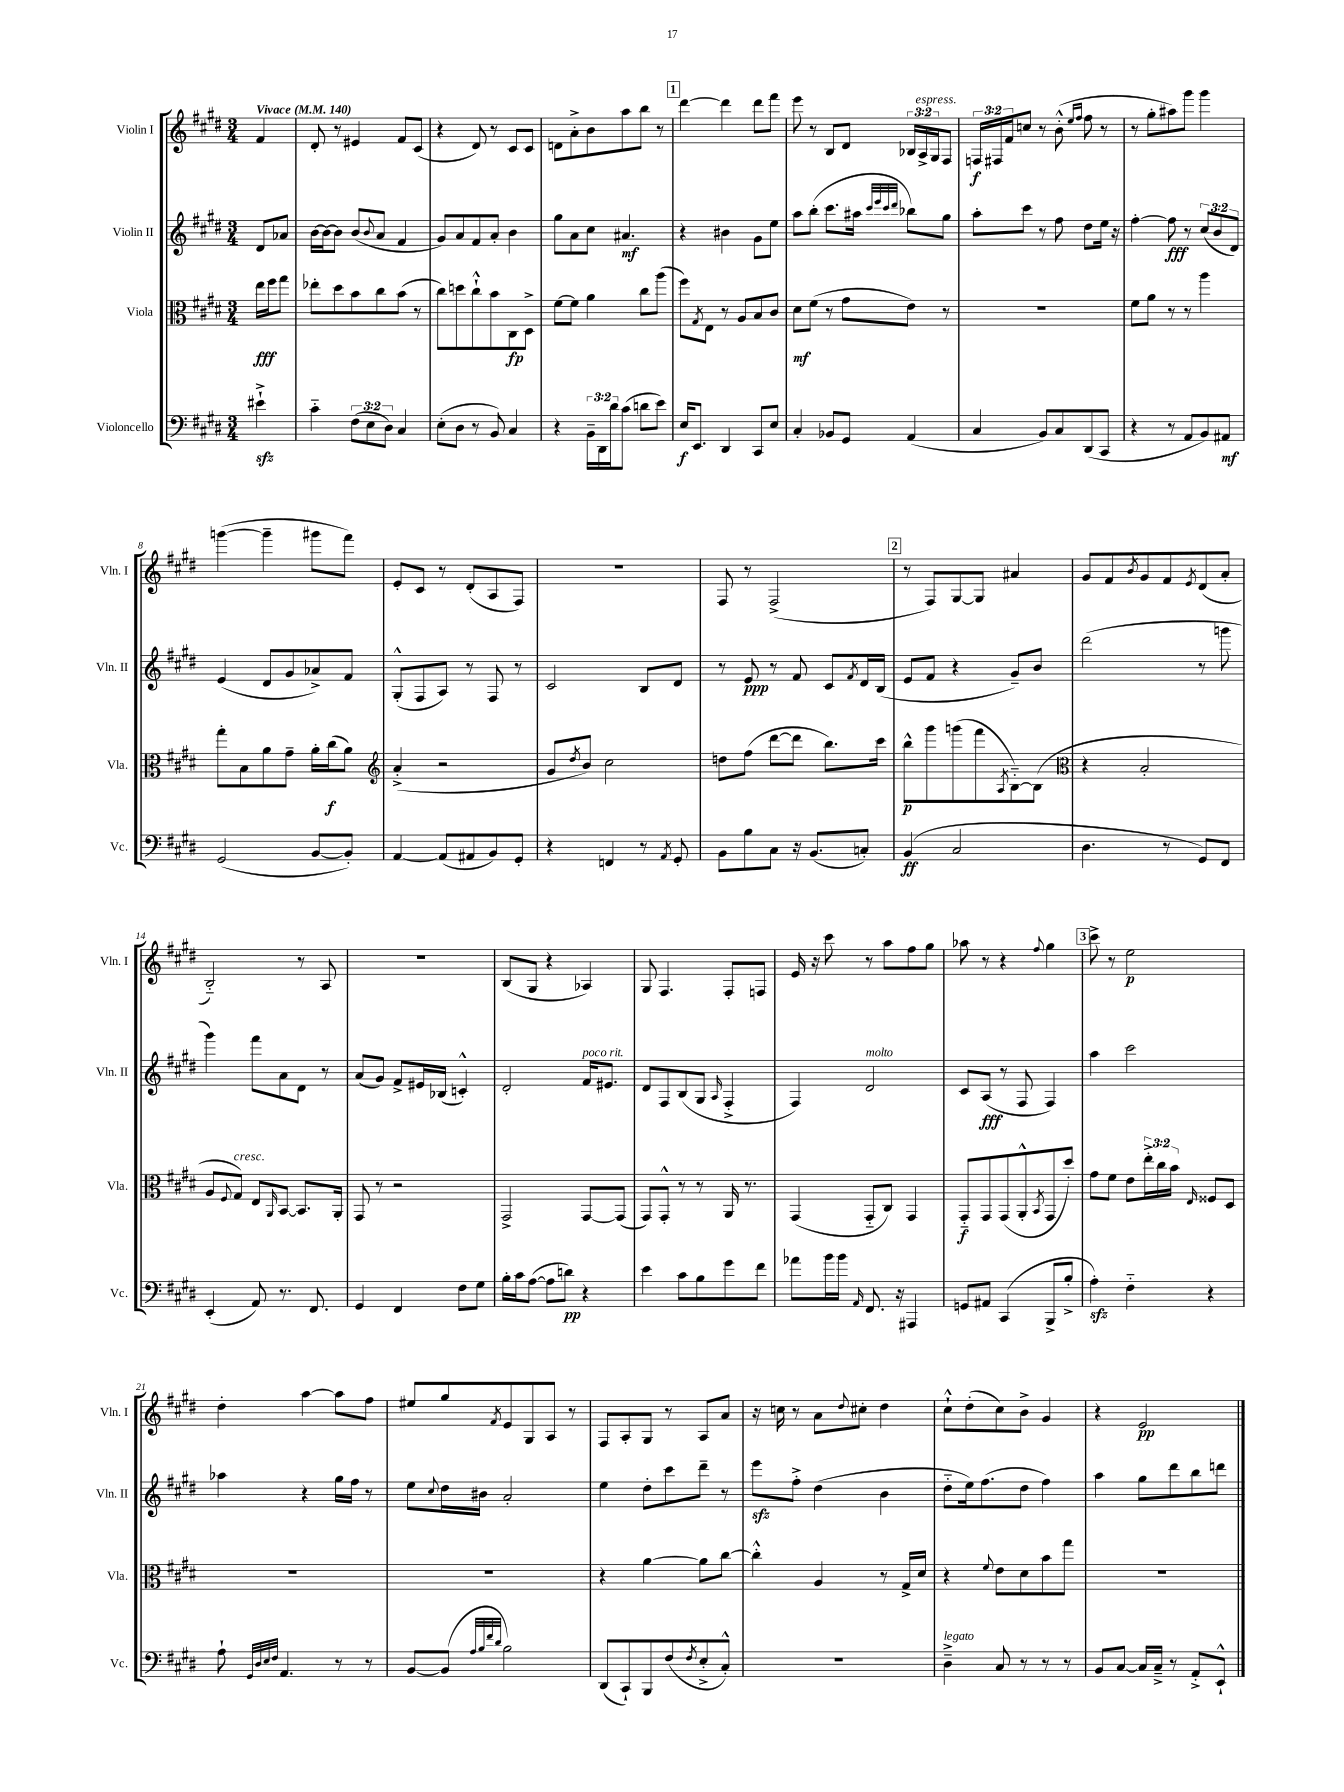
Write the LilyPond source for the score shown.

<<
\new StaffGroup <<
\new Staff = "s0" \with { instrumentName = "Violin I" shortInstrumentName = "Vln. I" } {
    \clef treble \key e \major \numericTimeSignature \time 3/4 \override Staff.TupletNumber.text = #tuplet-number::calc-fraction-text \partial 4 \tempo "Vivace" 4 = 140
    fis'4 |
    dis'8-. r8 eis'4 fis'8 cis'8( |
    r4 dis'8) r8 cis'8 cis'8 |
    d'8 a'8-.-> b'8 a''8 b''8 r8 |
    \mark \markup { \box "1" } dis'''4~ dis'''4 dis'''8 fis'''8 |
    e'''8 r8 b8 dis'8 \tuplet 3/2 { bes16 a16->^\markup { \italic "espress." } gis16 } fis8 |
    \tuplet 3/2 { f16\f fis16 fis'16 } c''8 r8 b'8-.-^( \grace { e''16 fis''16 } fis''8 r8 |
    r8 gis''8-. ais''8) gis'''8 gis'''4 |
    g'''4~( g'''4-- gis'''8 fis'''8) |
    e'8-. cis'8 r8 dis'8-.( a8 fis8) |
    R2. |
    fis8 r8 fis2->( |
    \mark \markup { \box "2" } r8 fis8) gis8~ gis8 ais'4 |
    gis'8 fis'8 \acciaccatura { b'8 } gis'8 fis'8 \acciaccatura { e'8 } dis'8( a'8-. |
    b2-_) r8 a8 |
    R2. |
    b8( gis8 r4 aes4) |
    gis8 fis4. fis8-. f8 |
    e'16 r16 cis'''8 r8 a''8 fis''8 gis''8 |
    aes''8 r8 r4 \appoggiatura { fis''8 } gis''4 |
    \mark \markup { \box "3" } cis'''8-> r8 e''2\p |
    dis''4-. a''4~ a''8 fis''8 |
    eis''8 gis''8 \acciaccatura { fis'8 } e'8 gis8 a8 r8 |
    fis8 a8-. gis8 r8 a8 a'8 |
    r16 c''16 r8 a'8 \appoggiatura { dis''8 } cis''8-. dis''4 |
    cis''8-!-^ dis''8-.( cis''8) b'8-> gis'4 |
    r4 e'2\pp \bar "|." |
}
\new Staff = "s1" \with { instrumentName = "Violin II" shortInstrumentName = "Vln. II" } {
    \clef treble \key e \major \numericTimeSignature \time 3/4 \override Staff.TupletNumber.text = #tuplet-number::calc-fraction-text \partial 4
    dis'8 aes'8 |
    b'16~ b'16~ b'8 b'8( \appoggiatura { b'8 } a'8 fis'4 |
    gis'8) a'8 fis'8 a'8-. b'4 |
    gis''8 a'8 cis''8 ais'4.\mf |
    \mark \markup { \box "1" } r4 bis'4 gis'8 e''8 |
    a''8 b''8-.( cis'''8. ais''16 \grace { cis'''32 e'''32 cis'''32 dis'''32 } bes''8) gis''8 |
    a''8-. cis'''8 r8 fis''8 dis''8 e''16 r16 |
    fis''4~-. fis''8\fff r8 \tuplet 3/2 { cis''8( b'8 dis'8) } |
    e'4( dis'8 gis'8 aes'8->) fis'8 |
    gis8-.-^( fis8 a8) r8 fis8 r8 |
    cis'2 b8 dis'8 |
    r8 e'8\ppp r8 fis'8 cis'8 \acciaccatura { fis'8 } dis'16 b16( |
    \mark \markup { \box "2" } e'8 fis'8 r4 gis'8--) b'8 |
    dis'''2( r8 g'''8 |
    gis'''4) fis'''8 a'8 dis'8 r8 |
    a'8( gis'8) fis'8-> eis'16 bes16( c'4-.-^) |
    dis'2-. fis'16^\markup { \italic "poco rit." } eis'8. |
    dis'8 fis8 b8( gis8 \grace { a16 } fis4-.-> |
    fis4) dis'2^\markup { \italic "molto" } |
    cis'8 a8\fff( r8 fis8 fis4) |
    \mark \markup { \box "3" } a''4 cis'''2 |
    aes''4 r4 gis''16 fis''16 r8 |
    e''8 \appoggiatura { cis''8 } dis''16 bis'16 a'2-. |
    e''4 dis''8-. cis'''8 dis'''8-- r8 |
    e'''8\sfz fis''8-.-> dis''4( b'4 |
    dis''8-_ e''16) fis''8.( dis''8 fis''4) |
    a''4 gis''8 dis'''8 b''8 d'''8 \bar "|." |
}
\new Staff = "s2" \with { instrumentName = "Viola" shortInstrumentName = "Vla." } {
    \clef alto \key e \major \numericTimeSignature \time 3/4 \override Staff.TupletNumber.text = #tuplet-number::calc-fraction-text \partial 4
    e''16\fff fis''16 gis''8 |
    ees''8-. dis''8 b'8 cis''8 b'8( r8 |
    cis''8) d''8 cis''8-!-^ b'8 cis8\fp dis8-> |
    fis'8~ fis'8 a'4 cis''8 a''8( |
    \mark \markup { \box "1" } fis''8) \acciaccatura { gis8 } e8 r8 a8 b8 cis'8 |
    dis'8\mf fis'8( r8 gis'8 e'8) r8 |
    R2. |
    fis'8 a'8 r8 r8 a''4 |
    gis''8-. b8 a'8 gis'8-- a'16-. cis''16\f( a'8) |
    \clef treble a'4-.->( r2 |
    gis'8 \acciaccatura { dis''8 } b'8) cis''2 |
    d''8 fis''8( dis'''8~ dis'''8 b''8.) cis'''16 |
    \mark \markup { \box "2" } b''8-^\p gis'''8 g'''8( fis'''8 \acciaccatura { a8 } b8~-_) b8( |
    \clef alto r4 b2-. |
    a8 \appoggiatura { fis8 } gis8^\markup { \italic "cresc." }) e8 \grace { a,16 } b,8~ b,8. a,16-. |
    gis,8 r8 r2 |
    gis,2-> gis,8~ gis,8( |
    gis,8) gis,8-.-^ r8 r8 a,16 r8. |
    gis,4( gis,8-_ cis8) gis,4 |
    gis,8-_\f gis,8 gis,8( a,8-.-^ \acciaccatura { b,8 } gis,8 dis''8-.) |
    \mark \markup { \box "3" } gis'8 fis'8 e'8 \tuplet 3/2 { e''16-.-> cis''16 b'16 } \grace { e16 } fisis8 dis8 |
    R2. |
    R2. |
    r4 a'4~ a'8 cis''8~ |
    cis''4-.-^ a4 r8 gis16-> dis'16 |
    r4 \appoggiatura { fis'8 } e'8 dis'8 b'8 gis''8 |
    R2. \bar "|." |
}
\new Staff = "s3" \with { instrumentName = "Violoncello" shortInstrumentName = "Vc." } {
    \clef bass \key e \major \numericTimeSignature \time 3/4 \override Staff.TupletNumber.text = #tuplet-number::calc-fraction-text \partial 4
    eis'4-!->\sfz |
    cis'4-_ \tuplet 3/2 { fis8( e8 dis8) } cis4 |
    e8-.( dis8 r8 b,8) cis4 |
    r4 \tuplet 3/2 { b,16-- dis,16 dis'16 } cis'8( d'8 e'8) |
    \mark \markup { \box "1" } e16\f e,8. dis,4 cis,8 e8 |
    cis4-. bes,8 gis,8 a,4( |
    cis4 b,8) cis8 dis,8( cis,8 |
    r4 r8 a,8 b,8) ais,8\mf |
    gis,2( b,8~ b,8-.) |
    a,4~ a,8( ais,8 b,8) gis,8-. |
    r4 f,4 r8 \acciaccatura { a,8 } gis,8-. |
    b,8 b8 cis8 r16 b,8.( c8-.) |
    \mark \markup { \box "2" } b,4\ff( cis2 |
    dis4. r8 gis,8) fis,8 |
    e,4-.( a,8) r8. fis,8. |
    gis,4 fis,4 fis8 gis8 |
    b16-. cis'16 a8~( a8 d'8\pp) r4 |
    e'4 cis'8 b8 gis'8 fis'8 |
    aes'8 b'16 b'16 \grace { a,16 } fis,8. r16 ais,,4 |
    g,8 ais,8 cis,4( b,,8-> b8-.-> |
    \mark \markup { \box "3" } a4-.\sfz) fis4-_ r4 |
    a8-! \grace { gis,32 dis32 e32 fis32 } a,4. r8 r8 |
    b,8~ b,8( \grace { a32 b32 fis'32 dis'32 } b2) |
    dis,8( cis,8-!) b,,8 fis8( \acciaccatura { fis8 } e8-.-> cis8-.-^) |
    R2. |
    dis4--->^\markup { \italic "legato" } cis8 r8 r8 r8 |
    b,8 cis8~ cis16 cis16---> r8 a,8-.-> e,8-!-^ \bar "|." |
}
>>
>>
